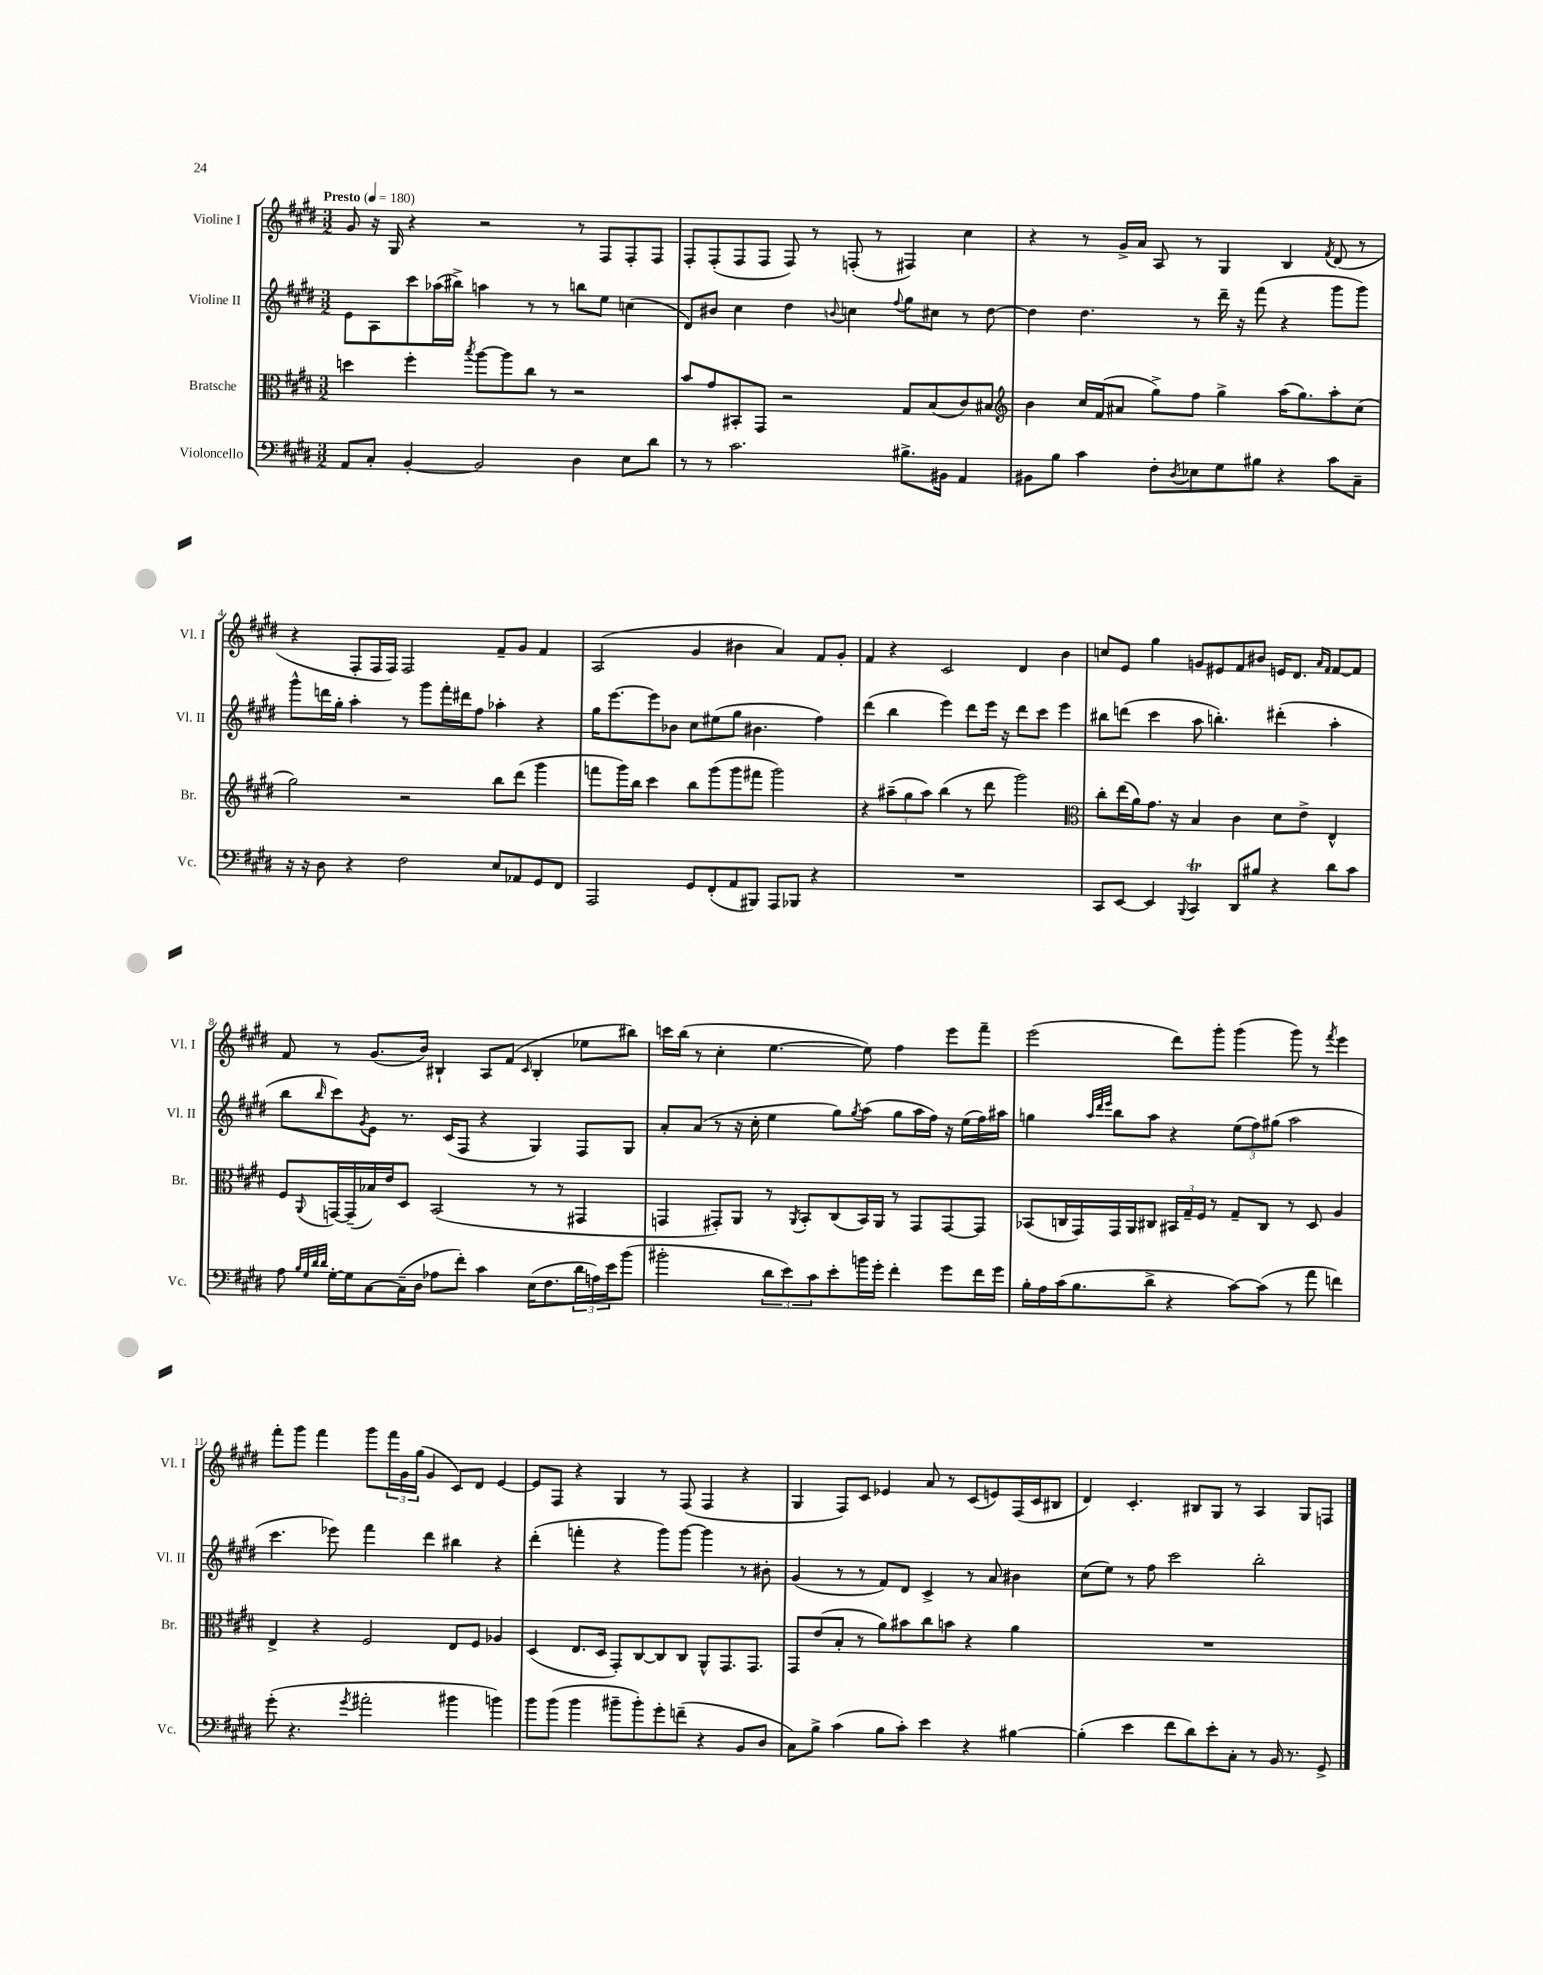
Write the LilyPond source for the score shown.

<<
\new StaffGroup <<
\new Staff = "s0" \with { instrumentName = "Violine I" shortInstrumentName = "Vl. I" } {
    \clef treble \key e \major \numericTimeSignature \time 3/2 \tempo "Presto" 4 = 180
    gis'8 r16 gis16 r4 r2 r8 fis8 fis8-. fis8 |
    fis8-. fis8-.( fis8 fis8 fis8) r8 f8-.( r8 fis4) cis''4 |
    r4 r8 gis'16-> a'16 a8 r8 gis4 b4 \acciaccatura { fis'8 } dis'8( r8 |
    r4 fis8-. fis16 fis16) fis2 fis'8-- gis'8 fis'4 |
    a2( gis'4 bis'4 a'4) fis'8 gis'8-. |
    fis'4 r4 cis'2 dis'4 b'4 |
    c''8 e'8 gis''4 g'8 eis'8 fis'8 bis'8 e'16 dis'8. \grace { a'16 fis'16 } fis'8~ fis'8 |
    fis'8 r8 gis'8.( b'16) bis4-! a8 fis'8( \grace { cis'16 } bis4-. ees''8 bis''8) |
    c'''16 b''16( r8 cis''4-. e''4.~ e''8) fis''4 e'''8 fis'''8-- |
    e'''2( dis'''8) gis'''8-. gis'''4( gis'''8) r8 \acciaccatura { fis'''8 } e'''4 |
    fis'''8-. gis'''8 fis'''4 gis'''8 \tuplet 3/2 { fis'''16 gis'16 gis''16( } gis'4 cis'8) dis'8 e'4~ |
    e'8 fis8 r4 gis4 r8 fis8( fis4 r4 |
    gis4 fis8) cis'8 ees'4 a'8 r8 cis'8( e'8) fis16( cis'16 bis8 |
    dis'4) cis'4.-. bis8 gis8 r8 a4 gis8 f8 \bar "|." |
}
\new Staff = "s1" \with { instrumentName = "Violine II" shortInstrumentName = "Vl. II" } {
    \clef treble \key e \major \numericTimeSignature \time 3/2
    e'8 a8 cis'''8 aes''16( bis''16->) a''4 r8 r8 b''8 e''8 c''4( |
    dis'8) bis'8 cis''4 dis''4 \appoggiatura { b'8 } c''4 \appoggiatura { fis''8 } gis''8 cis''8 r8 dis''8~ |
    dis''4 dis''4. r8 dis'''16-- r16 fis'''8( r4 gis'''8 gis'''8) |
    gis'''8-^ d'''16 gis''16-. a''4-. r8 gis'''8 fis'''16-. dis'''16 fis''8 aes''4-. r4 |
    gis''16 e'''8.~ e'''8 bes'8 cis''8 eis''8( gis''8 bis'4. fis''4) |
    dis'''4( b''4 e'''4) dis'''8 e'''16 r16 dis'''8 cis'''8 e'''4 |
    bis''8 d'''8( cis'''4 a''8 b''4.-.) dis'''4-.( a''4-. |
    b''8 \grace { b''16 } cis'''8) \acciaccatura { gis'8 } e'8 r8. cis'16( fis8 r4 gis4) fis8 gis8 |
    a'8-. a'8( r8 r16 cis''16-. e''4 gis''8) \acciaccatura { gis''8 } a''8( gis''8 a''16 fis''16) r16 e''16( fis''16) ais''16 |
    g''4 \grace { a''32 dis'''32 e'''32 } b''8 a''8 r4 \tuplet 3/2 { e''8( fis''8) gis''8( } a''2 |
    cis'''4. ees'''8) fis'''4 dis'''4 bis''4 r4 |
    dis'''4-.( f'''4-. r4 gis'''8) gis'''8~ gis'''4 r8 bis'8-. |
    gis'4( r8 r8 fis'8) dis'8 cis'4-> r8 a'8 bis'4 |
    cis''8( e''8) r8 fis''8 cis'''2 b''2-. \bar "|." |
}
\new Staff = "s2" \with { instrumentName = "Bratsche" shortInstrumentName = "Br." } {
    \clef alto \key e \major \numericTimeSignature \time 3/2
    d''4 fis''4-. \acciaccatura { b''8 } a''8~ a''8 cis''8 r8 r2 |
    b'8 gis'8 bis,8-. gis,8 r2 gis8 b8( cis'8) bis8 |
    \clef treble b'4 cis''16 fis'16( ais'8 gis''8->) fis''8 gis''4-> a''16( gis''8.) a''8-. cis''8( |
    gis''2) r2 b''8 dis'''8( gis'''4 |
    f'''8 gis'''16) b''16 cis'''4 b''8 gis'''8( gis'''8 fis'''8 gis'''2) |
    r4 \tuplet 3/2 { ais''8--( gis''8 ais''8) } b''4( r8 dis'''8 gis'''2) |
    \clef alto cis''8-. e''16( a'16) gis'8. r16 b4 cis'4 dis'8 e'8-> e4-^ |
    fis8 \appoggiatura { a,8 } g,16~ g,16--( bes16) e'16 dis8 b,2( r8 r8 gis,4 |
    g,4 gis,8-.) a,8 r8 \acciaccatura { a,8 } b,8-. cis8( b,16) a,16 r8 gis,8 gis,8~ gis,8 |
    bes,8( c16 gis,16) gis,16 a,16 cis8 \tuplet 3/2 { bis,16 gis16-- fis16 } r8 gis8-- cis8 r8 dis8 a4 |
    e4-> r4 fis2 e8 fis8 aes4 |
    dis4( e8. dis16 gis,8-.) cis8~ cis8 cis8 a,8-^ gis,8. gis,8. |
    gis,8 e'8( b8-. r8 a'8) bis'8 cis''8 b'8 r4 a'4 |
    R1. \bar "|." |
}
\new Staff = "s3" \with { instrumentName = "Violoncello" shortInstrumentName = "Vc." } {
    \clef bass \key e \major \numericTimeSignature \time 3/2
    a,8 cis8-. b,4~-. b,2 dis4 e8 dis'8 |
    r8 r8 cis'2. bis8.-> bis,16 a,4 |
    bis,8 b8 cis'4 fis8-. \acciaccatura { dis8 } ees8 gis8 bis8 r4 cis'8 cis8-- |
    r16 r16 dis8 r4 fis2 e8 aes,8 gis,8 fis,8 |
    a,,2 gis,8 fis,8-.( a,8 bis,,8) a,,8 bes,,8 r4 |
    R1. |
    cis,8 e,8~ e,4 \appoggiatura { b,,8 } cis,4\trill dis,8 bis8 r4 dis'8 cis'8 |
    a8 \grace { b32 gis32 dis'32 dis'32 } gis16~-. gis16 cis8~ cis16--( dis16 aes8 fis'8-.) cis'4 e16( fis8. \tuplet 3/2 { dis'16 a16) e'16 } b'8( |
    bis'2-. \tuplet 3/2 { dis'8 e'8) cis'8 } e'8-. b'16 gis'16-. fis'4-. gis'8 fis'16 gis'16 |
    b16-. a16 cis'16( b8. dis'8-> r4 cis'8~) cis'8( r8 a'8 f'4) |
    gis'8-.( r4. \acciaccatura { gis'8 } ais'2-. bis'4 b'4) |
    b'8 b'8( b'4 bis'8-- bis'8-.) gis'8-. f'8--( r4 b,8 dis8 |
    cis8) b8-> cis'4( b8 cis'8-.) e'4 r4 bis4~ |
    bis4-.( e'4 fis'8 dis'8) e'8-. cis8-. r8 b,16 r8. gis,8-> \bar "|." |
}
>>
>>
